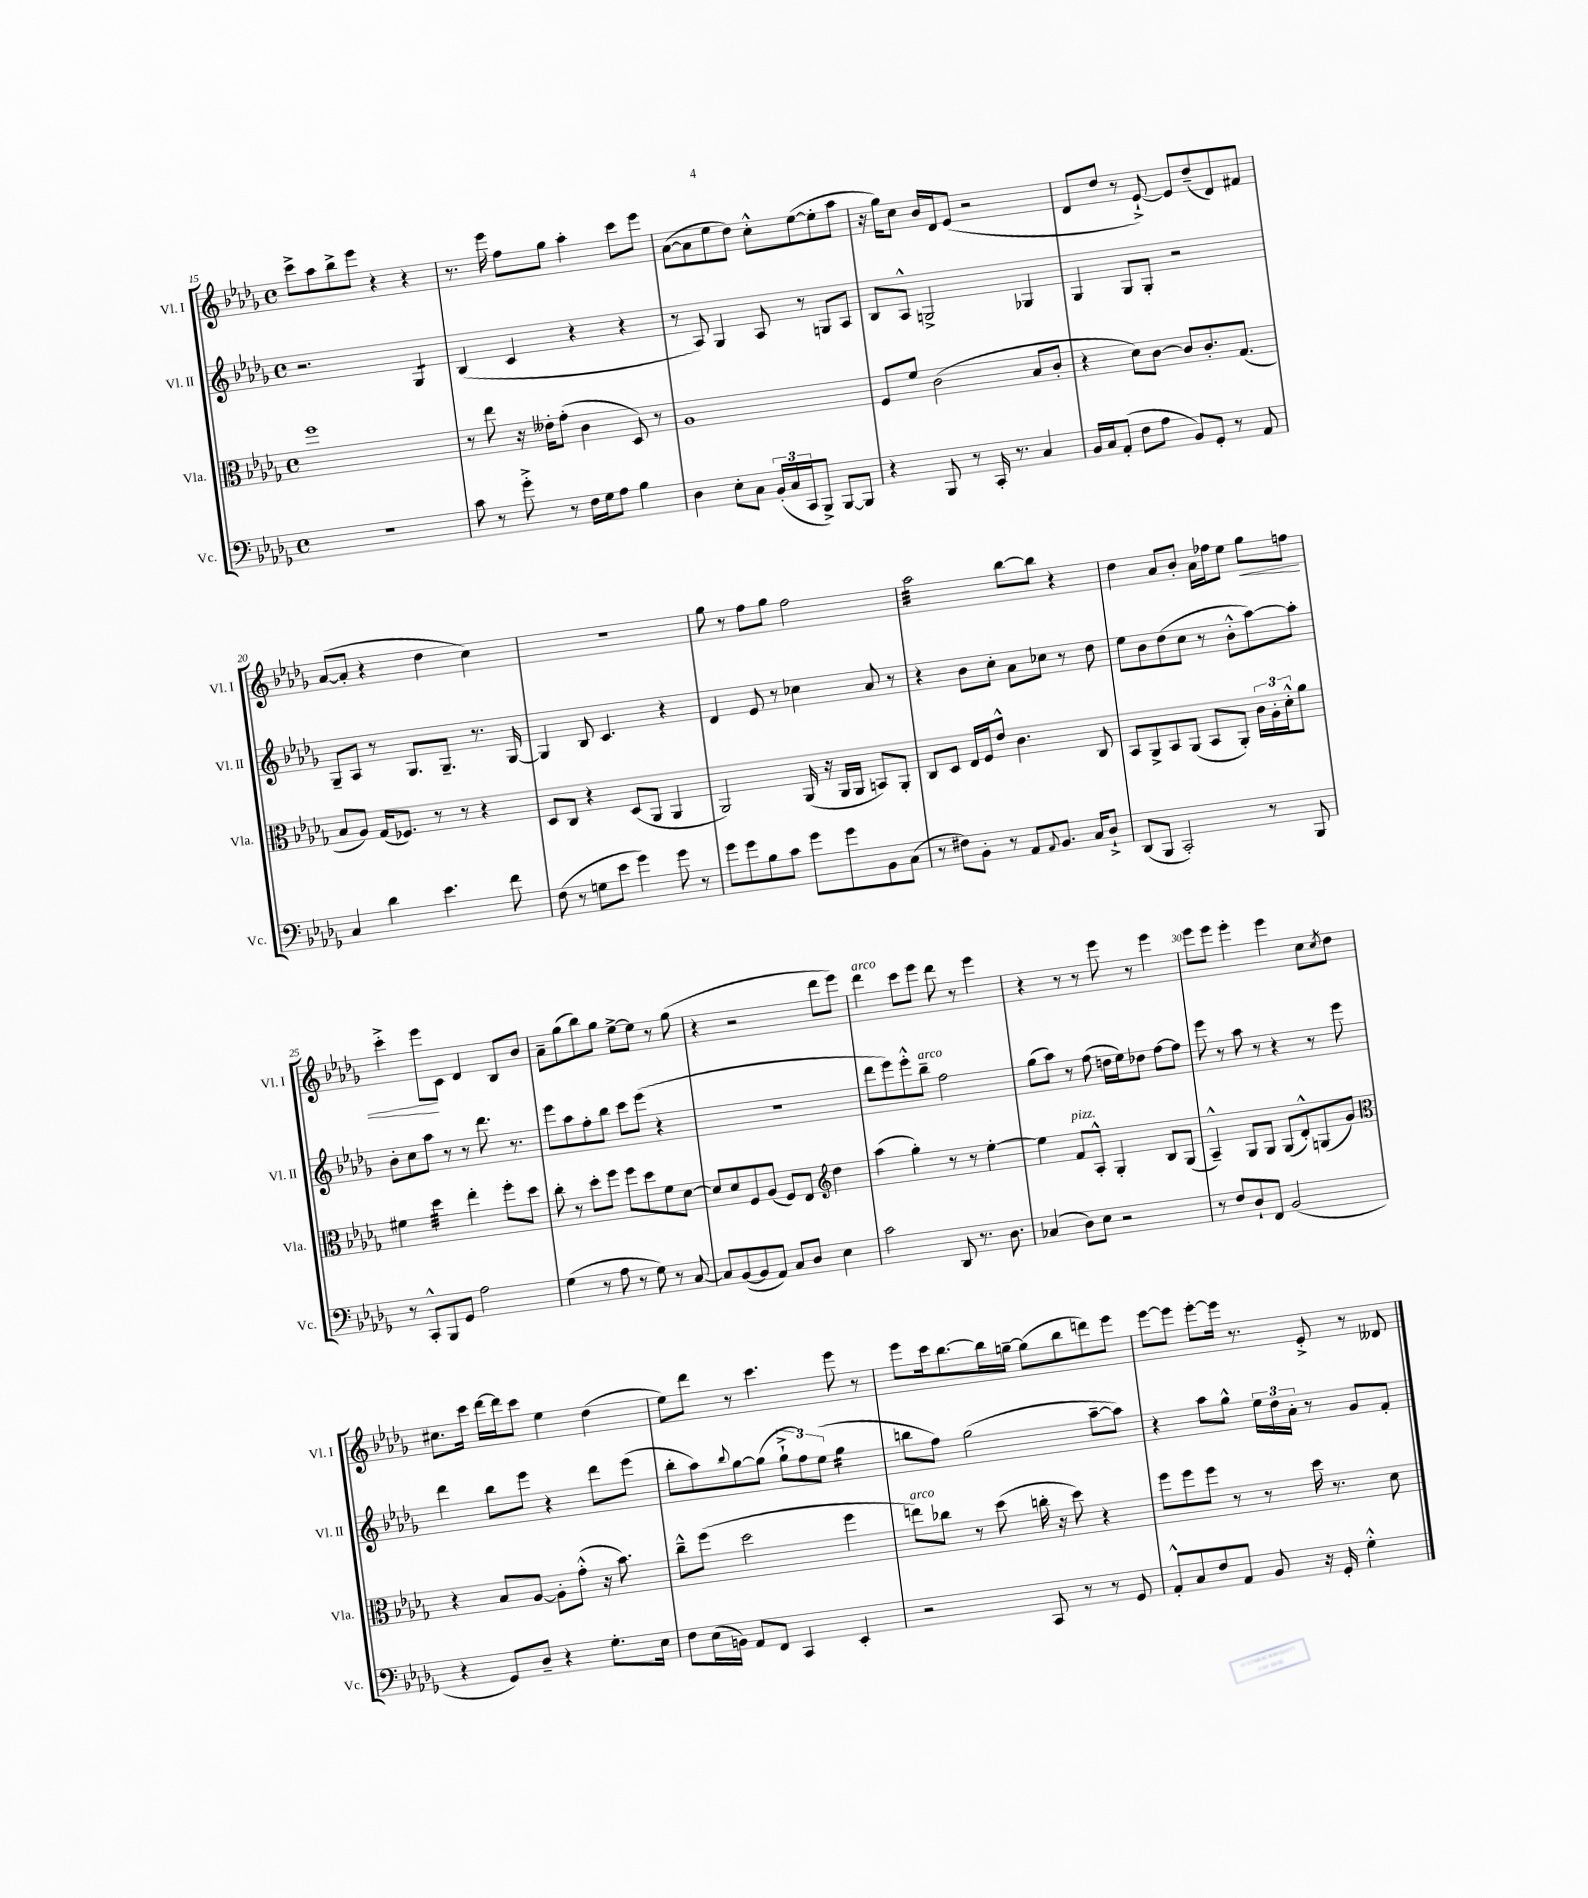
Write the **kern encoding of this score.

**kern	**kern	**kern	**kern
*staff4	*staff3	*staff2	*staff1
*clefF4	*clefC3	*clefG2	*clefG2
*k[b-e-a-d-g-]	*k[b-e-a-d-g-]	*k[b-e-a-d-g-]	*k[b-e-a-d-g-]
*M4/4	*M4/4	*M4/4	*M4/4
*met(c)	*met(c)	*met(c)	*met(c)
1r	1ff	2.r	8ccc^
.	.	.	8aa-
.	.	.	8bb-^
.	.	.	8eee-
.	.	.	4r
.	.	4G-	4r
=	=	=	=
8c	8r	(4B-	8.r
8r	8ee-	.	.
.	.	.	16eee-
8g-'^	16r	4c	8ff
.	16e--'	.	.
8r	(8g-'	.	8gg-
16F	4c	4r	4aa-'
16G-	.	.	.
8A-	.	.	.
4B-	8D-)	4r	8ccc
.	8r	.	8eee-
=	=	=	=
4D-	1A-	8r	([8a-
.	.	8A-)	8a-]
8E-'	.	4G-	8ee-
8C	.	.	8dd-)
(24BB-'	.	8A-	8cc'^^
24C	.	.	.
24CC	.	.	.
8BBB-^)	.	8r	([8ee-
[8BBB-	.	8G	8ee-']
8BBB-]	.	8A-	8aa-
=	=	=	=
4r	8F	8B-	16r
.	.	.	16gg-)
.	8f	8A-^^	8cc
8BBB-	(2c	2G^	16b-
.	.	.	16d-
8r	.	.	(8e-
16CC'	.	.	2r
8.r	.	.	.
4C	8B-	4G-	.
.	8c'	.	.
=	=	=	=
16BB-	4r	4G-	8d-
16C	.	.	.
(8AA-'	.	.	8dd-
8F	8d-)	8G-	8r
8A-	[8c	8G-'	[8e-`^)
8BB-)	8c]	2r	8e-]
8GG-'	8.c'	.	(8dd-~
8r	.	.	8d-)
.	(8.G-	.	.
8AA-	.	.	8f#
=	=	=	=
4C	8B-	8G-~	([8a-
.	8A-)	8A-	8a-']
4d-	(16G-	8r	4r
.	8.F-)	.	.
.	.	8.G-	.
4.e-	8r	.	4dd-
.	.	8.G-~	.
.	8r	.	.
.	4r	8.r	4cc)
8f	.	.	.
.	.	[16G-	.
=	=	=	=
(8F	8D-	4G-]	1r
8r	8C	.	.
8G	4r	8B-	.
8e-	.	4.c	.
4g-)	(8D-	.	.
.	8AA-	.	.
8g-	4AA-	4r	.
8r	.	.	.
=	=	=	=
8g-	2AA-)	4d-	8gg-
8g-	.	.	8r
8B-	.	8e-	8ff
8c	.	8r	8gg-
8g-	(16AA-	4cc-	2ff
.	16r	.	.
8g-	16AA-	.	.
.	16AA-	.	.
8BB-	8BB)	8a-	.
(8C	8AA-'	8r	.
=	=	=	=
8r	8C	4r	2aa-
8F#)	8D-	.	.
8BB-'	16E-	8b-	.
.	16F	.	.
8r	8e-^^	8cc'	.
8AA-	4.c	8a-	[8bb-
8qqAA-	.	.	.
8.BB-	.	8cc-	8bb-]
.	.	8r	4r
16C	.	.	.
8D-`^	8C	8dd-	.
=	=	=	=
(8DD-	8BB-	8ee-	4dd-
8BBB-	8AA-^	8b-	.
2CC')	8BB-	(8dd-	8a-
.	(8AA-	8cc	8b-'
.	8BB-	8r	16a-
.	.	.	16ff-
.	8AA-')	8b-'^^	8ee-
8r	24c	[8aa-)	8gg-
.	24A-'	.	.
.	24d-'^^	.	.
8BBB-	8a-	8aa-']	8ff
=	=	=	=
8r	4f#	8b-'	4ccc'^
8CC'^^	.	8cc	.
8BBB-	4dd-	8aa-	8eee-
8GG-	.	8r	8c
2A-	4ee-'	8r	4d-
.	.	8.ddd-	.
.	8ff'	.	8B-
.	.	8.r	.
.	8dd-	.	8b-
=	=	=	=
(4G-	8cc'	8eee-	8a-~
.	8r	8aa-	(8gg-
8r	8dd-'	8ff'	8bb-)
8A-	8ff	8bb-	8gg-
8r	8ff	8ccc	[8ee-^
8G-)	8dd-	(8eee-	8ee-]
8r	8f	4r	8r
[8C	[8d-	.	(8gg-
=	=	=	=
8C]	8d-]	1r	4r
([8BB-	8d-	.	.
8BB-]	8F	.	2r
8AA-)	(8A-	.	.
8C	8F)	.	.
8D-	8E-	.	.
*	*clefG2	*	*
4E-	4dd-	.	8ddd-
.	.	.	8eee-)
=	=	=	=
2c	(4aa-	8ddd-	4ddd-
.	.	8eee-)	.
.	4gg-')	8eee-'^^	8ccc
.	.	8bb-~	8eee-
8DD-	8r	2ff	8ddd-
8.r	8r	.	8r
.	[4ee-'	.	4eee-
8.D-	.	.	.
=	=	=	=
(4C-	4ee-]	(8gg-	4r
.	.	8aa-)	.
8D-)	8f	8r	8r
8E-	8A-'^^	(8ff	8r
2r	4G-'	16dd	8eee-
.	.	16ee-)	.
.	.	8dd-	8r
.	8B-	[8ff	4eee-
.	(8G-	8ff]	.
=	=	=	=
8r	4A-~^^)	8eee-	8eee-
8F	.	8r	8eee-
8D-`	8G-	8aa-	4eee-'
8FF	8G-	8r	.
(2BB-	(8G-	4r	4eee-
.	8d-'^^)	.	.
.	(8G	8r	8cc
.	.	.	8qcc
.	8g-)	8eee-	8dd-
=	=	=	=
*	*clefC3	*	*
4r	4r	4ddd-	8.cc#
.	.	.	16ccc
8GG-)	8B-	8bb-	[16ddd-
.	.	.	16ddd-]
8D-~	[8A-	8eee-	8ccc
4r	8A-']	4r	4ee-
.	(8g-'^^	.	.
8.G-'	16r	8ddd-	(4dd-
.	8.b-)	.	.
.	.	(8eee-	.
16E-	.	.	.
=	=	=	=
8F	8cc~^^	8bb-'	8ee-)
(16E-	(8ff	8aa-)	8ddd-
16BB)	.	.	.
.	.	8qqbb-	.
8AA-	2dd-	[8gg-	8r
8FF	.	(8gg-]	4.ccc
4CC	.	12gg-`^	.
.	.	12ff)	.
.	.	(12ee-	.
4EE-'	4ff	4gg-	8eee-
.	.	.	8r
=	=	=	=
2r	8ee)	8bb	8eee-
.	8cc-	8ff)	16ccc
.	.	.	[8.bb-
.	8r	(2gg-	.
.	(8dd-	.	16bb-]
.	.	.	[16gg~
8CC	16cc'	.	(8gg]
.	16r	.	.
8r	8dd-)	.	8bb-
8r	4r	[8aa-~	8ddd)
8GG-	.	8aa-])	8eee-
=	=	=	=
8AA-'^^	8ff	4r	[8eee-
8C	8ff	.	8eee-]
8F	8ff	8aa-	[8eee-'
8AA-	8r	8gg-^^	16eee-]
.	.	.	8.r
8BB-	8r	24ee-	.
.	.	24dd-	.
.	.	24a-'	.
16r	16dd-	8r	8e-'^
16GG-'	8.r	.	.
4G-'^^	.	8g-	8r
.	8d-	8f'	8d--
==	==	==	==
*-	*-	*-	*-
